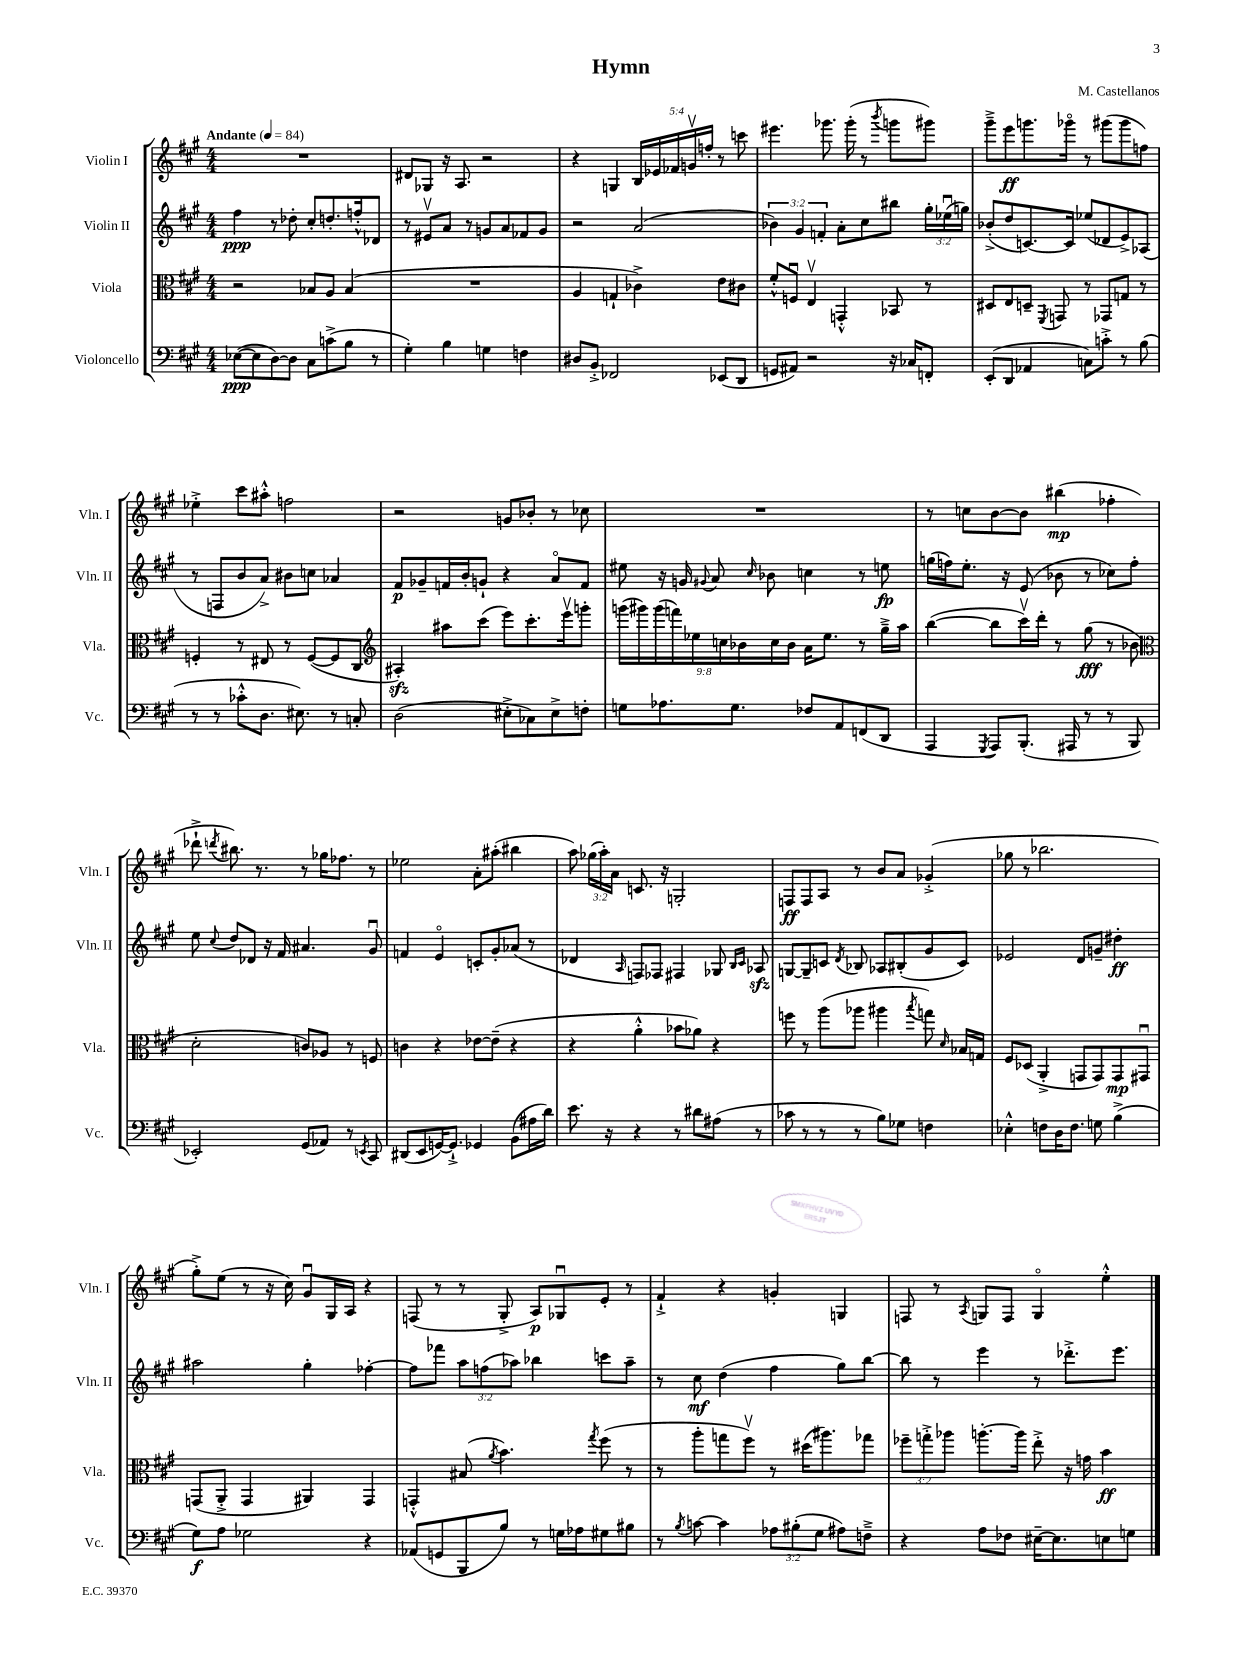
\header { title = "Hymn" composer = "M. Castellanos" }
<<
\new StaffGroup <<
\new Staff = "s0" \with { instrumentName = "Violin I" shortInstrumentName = "Vln. I" } {
    \clef treble \key a \major \numericTimeSignature \time 4/4 \override Staff.TupletNumber.text = #tuplet-number::calc-fraction-text \tempo "Andante" 4 = 84
    \autoBeamOff R1 |
    dis'8[ ges8] r16 a8. r2 |
    r4 g4 \tuplet 5/4 { b16[ ees'16 fes'16 g'16\upbow f''16]-. } r8 c'''8 |
    eis'''4. ges'''8. ges'''16-.( r8 \acciaccatura { b'''8 } g'''8[ gis'''8]) |
    gis'''8[---> e'''8\ff g'''8. ges'''16]\flageolet r8 gis'''8[( gis'''8 f''8]) |
    ees''4-.-> cis'''8[ ais''8]-.-^ f''2 |
    r2 g'8[ bes'8]-. r8 ces''8 |
    R1 |
    r8 c''8[ b'8~ b'8] bis''4\mp( fes''4-. |
    des'''8-!-> \acciaccatura { d'''8 } bis''8.) r8. r8 ges''16[ fes''8.] r8 |
    ees''2 a'8[-. ais''8]-.( bis''4 |
    a''8) \tuplet 3/2 { ges''16[( a''16-.) a'16] } c'8. r16 g2-. |
    f8[\ff f8 a8] r8 b'8[ a'8] ges'4-.->( |
    ges''8 r8 bes''2. |
    gis''8[-.->) e''8]( r8 r16 cis''16) gis'8[\downbow gis16 a16] r4 |
    f8( r8 r8 gis8-.-> a8[\p) ges8\downbow e'8]-. r8 |
    fis'4-!-> r4 g'4-. g4 |
    f8 r8 \acciaccatura { a8 } g8[ f8] g4\flageolet e''4-.-^ \bar "|." |
}
\new Staff = "s1" \with { instrumentName = "Violin II" shortInstrumentName = "Vln. II" } {
    \clef treble \key a \major \numericTimeSignature \time 4/4 \override Staff.TupletNumber.text = #tuplet-number::calc-fraction-text
    \autoBeamOff fis''4\ppp r8 des''8-. cis''8[-. d''8.-. f''16-.-^ des'8] |
    r8 eis'8[\upbow a'8] r8 g'8[ a'8 fes'8 g'8] |
    r2 a'2( |
    \tuplet 3/2 { bes'4) gis'4 f'4-. } a'8[-. cis''8 bis''8] \tuplet 3/2 { gis''16[-. ees''16\downbow( g''16]) } |
    bes'8[-.->( d''8 c'8.~) c'16] ees''8[( des'8 e'8->) aes8]( |
    r8 f8[ b'8 a'8]->) bis'8[ c''8] aes'4 |
    fis'8[\p ges'8-- f'16 b'16-. g'8]-! r4 a'8[\flageolet f'8] |
    eis''8 r16 g'16 \appoggiatura { gis'8 } a'8 \grace { cis''16 } bes'8 c''4 r8 e''8\fp |
    g''16[( f''16) e''8.]-. r16 e'8( bes'8 r8 ces''8[) f''8]-. |
    e''8 \appoggiatura { cis''8 } d''8[ des'8] r16 fis'16 ais'4. gis'8\downbow |
    f'4 e'4\flageolet c'8[-. gis'8-. aes'8]( r8 |
    des'4 \grace { a16 } f8[) fes8] fis4 ges8 \grace { b16[ cis'16] } aes8\sfz |
    g8[~ g8-- c'8] \acciaccatura { d'8 } bes8 aes8[ bis8-.( gis'8 c'8]) |
    ees'2 d'8[ g'8]-- dis''4-.\ff |
    ais''2 gis''4-. fes''4~-. |
    fes''8[ fes'''8] \tuplet 3/2 { a''8[ f''8( aes''8]) } bes''4 c'''8[ aes''8]-- |
    r8 cis''8\mf d''4( fis''4 gis''8[) b''8]~ |
    b''8 r8 e'''4 r8 des'''8.[-.-> e'''8.] \bar "|." |
}
\new Staff = "s2" \with { instrumentName = "Viola" shortInstrumentName = "Vla." } {
    \clef alto \key a \major \numericTimeSignature \time 4/4 \override Staff.TupletNumber.text = #tuplet-number::calc-fraction-text
    \autoBeamOff r2 bes8[ a8] bes4( |
    R1 |
    a4 g4-! ces'4->) e'8[ cis'8] |
    fis'8[-.-^ f8]\downbow e4\upbow g,4-.-^ bes,8 r8 |
    dis8[ e8 d8]-- \acciaccatura { fis,8 } g,8 r8 ges,8[ g8] r8 |
    f4-. r8 eis8 r8 f8[~( f8 cis8] |
    \clef treble ais4-.\sfz) ais''8[ cis'''8]( e'''8[) cis'''8.-. e'''16\upbow g'''8]-. |
    \tuplet 9/8 { g'''16[( gis'''16) gis'''16( f'''16) ees''16 c''16 bes'16 c''16 bes'16] } a'16[ ees''8.] r8 gis''16[---> a''16] |
    b''4~( b''8[ cis'''16\upbow) d'''16]-. r8 gis''8\fff( r8 bes'8 |
    \clef alto d'2-. c'8[) aes8] r8 f8 |
    c'4 r4 ees'8[~ ees'8]--( r4 |
    r4 a'4-.-^ bes'8[ aes'8]) r4 |
    f''8 r8 a''8[( aes''8] ais''4 \acciaccatura { b''8 } g''8) \grace { d'16 } bes16[ g16] |
    fis8[ des8]( a,4-.-> g,8[ g,8) g,8\mp gis,8]\downbow |
    g,8[( a,8]-.-> g,4 ais,4) g,4 |
    g,4-.-^ bis8( \acciaccatura { a'8 } b'4.) \acciaccatura { gis''8 } fis''8( r8 |
    r8 a''8[-. g''8 fis''8]\upbow) r8 dis''16[( ais''8.) ges''8] |
    \tuplet 3/2 { fes''8[-- g''8-.-> aes''8] } a''8.[~-. a''16] e''8-.-> r16 g'16 b'4\ff \bar "|." |
}
\new Staff = "s3" \with { instrumentName = "Violoncello" shortInstrumentName = "Vc." } {
    \clef bass \key a \major \numericTimeSignature \time 4/4 \override Staff.TupletNumber.text = #tuplet-number::calc-fraction-text
    \autoBeamOff ees8[~\ppp( ees8 d8~) d8] cis8[ c'8->( b8] r8 |
    gis4-.) b4 g4 f4 |
    dis8[ b,8]-.-> fes,2 ees,8[( d,8] |
    g,8[ ais,8]) r2 r16 ces16[ f,8]-. |
    e,8[-.( d,8] aes,4 c8[) c'8]-.-> r8 b8( |
    r8 r8 ces'8[-.-^ d8.] eis8.) r8 c8-. |
    d2( eis8[-.-> ces8) eis8-> f8]-. |
    g8[ aes8. g8.] fes8[ a,8 f,8( d,8] |
    a,,4 \acciaccatura { gis,,8 } a,,8[) b,,8.]-.( ais,,16 r8 r8 b,,8 |
    ees,2-.) gis,8[( aes,8]) r8 \acciaccatura { e,8 } cis,8 |
    dis,8[( e,8 g,16~) g,8.]-!-> ges,4 b,8[( ais16 d'16]) |
    e'8. r16 r4 r8 dis'8[ ais8]( r8 |
    ces'8 r8 r8 r8 b8[) ges8] f4 |
    ees4-.-^ f8[ d16 f8.] g8 b4->( |
    gis8[\f) a8] ges2 r4 |
    aes,8[( g,8 b,,8 b8]) r8 g16[ aes16 gis8 bis8] |
    r8 \acciaccatura { b8 } c'8~ c'4 \tuplet 3/2 { aes8[ bis8-.( gis8] } ais8[) f8]---> |
    r4 a8[ fes8] eis16[~-- eis8. e8 g8] \bar "|." |
}
>>
>>
\layout { \context { \Score \remove "Bar_number_engraver" } }
